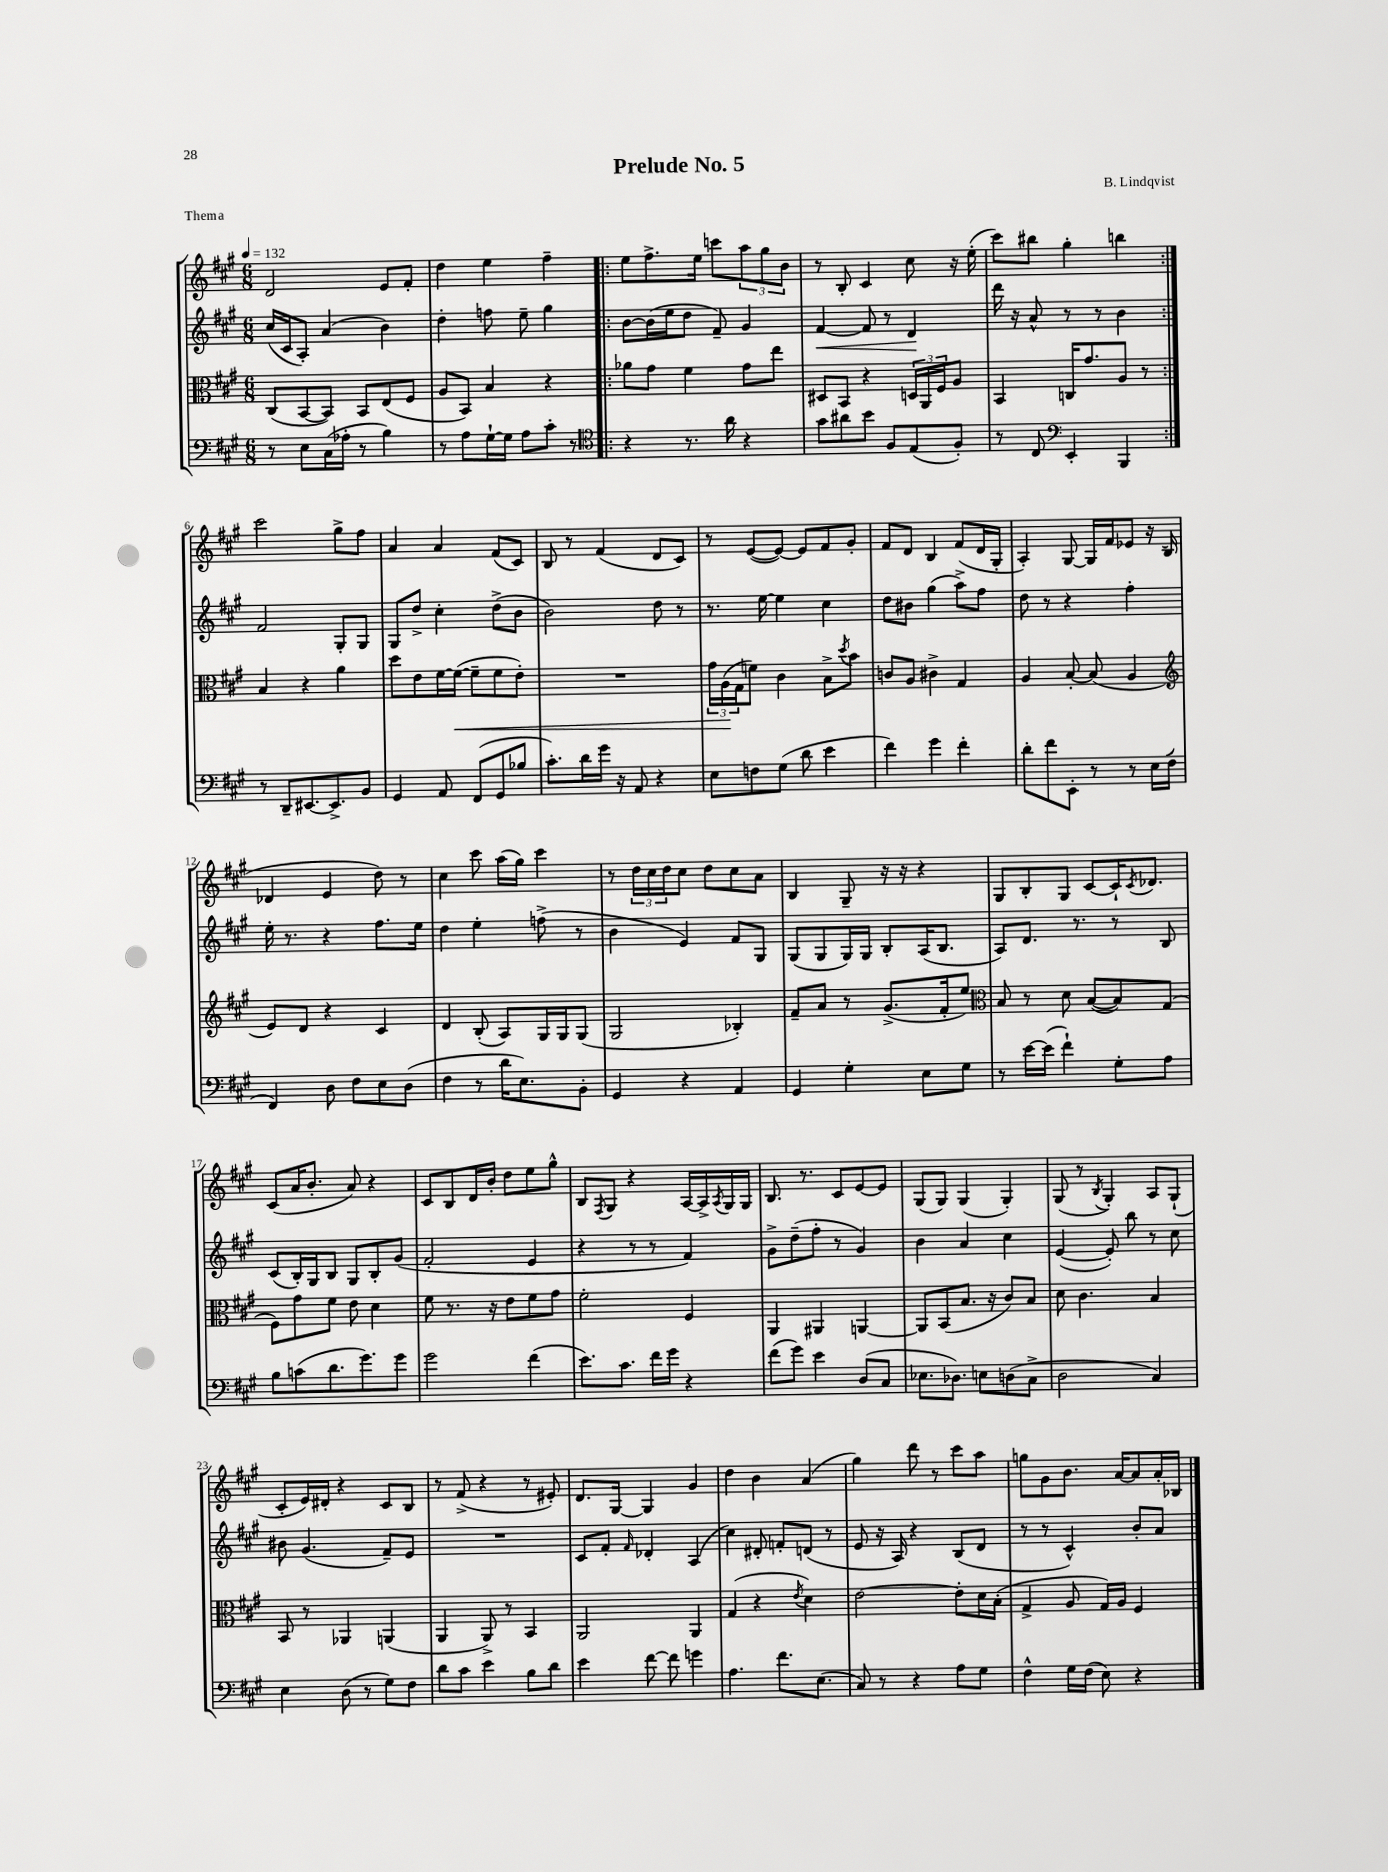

**kern	**kern	**dynam	**kern	**dynam	**kern
*part4	*part3	*part3	*part2	*part2	*part1
*staff4	*staff3	*staff3	*staff2	*staff2	*staff1
*clefF4	*clefC3	*	*clefG2	*	*clefG2
*k[f#c#g#]	*k[f#c#g#]	*	*k[f#c#g#]	*	*k[f#c#g#]
*M6/8	*M6/8	*	*M6/8	*	*M6/8
*MM132	*MM132	*	*MM132	*	*MM132
=1	=1	=1	=1	=1	=1
8r	(8C#/L	.	(16cc#/LL	.	2d/
.	.	.	16c#/J	.	.
8E\L	[8BB/	.	8A'/J)	.	.
(16C#\L	8BB/J])	.	(4a/	.	.
16A-X'\JJ	.	.	.	.	.
8r	8BB/L	.	.	.	.
4B\)	(8E/	.	4b\)	.	8e/L
.	8F#/J	.	.	.	8f#'/J
=2	=2	=2	=2	=2	=2
8r	8A/L	.	4dd'\	.	4dd\
8A\L	8BB/J)	.	.	.	.
[16G#`\L	4B/	.	8ffn\	.	4ee\
16G#\JJ]	.	.	.	.	.
8A\L	.	.	8ee~\	.	.
8c#'\J	4r	.	4gg#\	.	4ff#~\
8r	.	.	.	.	.
=3!|:	=3!|:	=3!|:	=3!|:	=3!|:	=3!|:
*clefC4	*	*	*	*	*
4r	8a-X\L	.	[8b\L	.	8ee\L
.	8g#\J	.	(16b\L]	.	8.ff#^\
.	.	.	16ee\J	.	.
8.r	4f#\	.	8dd\J	.	.
.	.	.	.	.	16ee\Jk
.	.	.	8f#~/)	.	8cccn\L
16a\	.	.	.	.	.
4r	8g#\L	.	4g#/	.	12aa\
.	.	.	.	.	12gg#\
.	8ee\J	.	.	.	.
.	.	.	.	.	12b\J
=4	=4	=4	=4	=4	=4
!	!	!	!	!LO:HP:b	!
8g#\L	8D#X/L	.	[4f#/	<	8r
8a#X\	8BB/J	.	.	.	8B'/
8b\J	4r	.	8f#/]	.	4c#/
8F#/L	.	.	8r	.	.
(8E/	24Dn/LL	.	4d/	.	8cc#\
.	24AA/	.	.	.	.
.	24F#/J	.	.	.	.
8F#'/J)	8A/J	.	.	.	16r
.	.	.	.	.	(16ee'\
.	.	.	.	[	.
=5	=5	=5	=5	=5	=5
8r	4BB/	.	16ddd\	.	8ccc#\L)
.	.	.	16r	.	.
8C#/	.	.	8a^^/	.	8bb#X\J
*clefF4	*	*	*	*	*
4EE'/	16Cn/KL	.	8r	.	4gg#'\
.	8.g#/	.	.	.	.
.	.	.	8r	.	.
4BBB/	8A/J	.	4b\	.	4bbn\
.	8r	.	.	.	.
!!LO:LB:g=z
=6:|!	=6:|!	=6:|!	=6:|!	=6:|!	=6:|!
8r	4B/	.	2f#/	.	2ccc#\
8DD~/L	.	.	.	.	.
[8.EE#X/	4r	.	.	.	.
8.EE#^/]	.	.	.	.	.
.	4a\	.	8G#'/L	.	8gg#^\L
8BB/J	.	.	8G#/J	.	8ff#\J
=7	=7	=7	=7	=7	=7
4GG#/	8dd\L	.	8G#/L	.	4a/
.	8e\	.	8dd^/J	.	.
8AA/	[16f#\L	.	4cc#'\	.	4a/
!	!	!LO:HP:b	!	!	!
.	(16f#\JJ_	<	.	.	.
(8FF#/L	8f#~\L]	.	.	.	.
8GG#/	8f#\	.	(8dd^\L	.	(8f#/L
8B-X/J	8e'\J)	.	8b\J	.	8c#/J)
=8	=8	=8	=8	=8	=8
8.c#'\L)	2.r	.	2b\)	.	8B/
.	.	.	.	.	8r
16d\L	.	.	.	.	.
16g#\JJ	.	.	.	.	(4f#/
16r	.	.	.	.	.
8AA/	.	.	.	.	.
4r	.	.	8dd\	.	8d/L
.	.	.	8r	.	8c#/J)
=9	=9	=9	=9	=9	=9
8E\L	24g#\LL	.	8.r	.	8r
.	(24A\	.	.	.	.
.	24G#\J	[	.	.	.
8Fn\	8fn\J)	.	.	.	([8e/L
.	.	.	[16ee\	.	.
(8G#\J	4c#\	.	4ee\]	.	8e/J_)
8d\	.	.	.	.	8e/L]
4e\	8B^\L	.	4cc#\	.	8f#/
.	8qdd/	.	.	.	.
.	8b\J	.	.	.	8g#'/J
=10	=10	=10	=10	=10	=10
4f#\)	8cn/L	.	8dd\L	.	8f#/L
.	8A/J	.	8b#X\J	.	8d/J
4g#\	4c#X^\	.	(4gg#\	.	4B/
4f#'\	4G#/	.	8aa^\L)	.	(8f#/L
.	.	.	8ff#\J	.	16d/L
.	.	.	.	.	16G#'/JJ
=11	=11	=11	=11	=11	=11
8d'\L	4A/	.	8dd\	.	4A'/)
8f#\	.	.	8r	.	.
8EE'\J	[8B'/	.	4r	.	[8G#/
8r	(8B/]	.	.	.	16G#/LL]
.	.	.	.	.	16f#/J
8r	4A/	.	4ff#'\	.	8e-X/J
16E\LL	.	.	.	.	16r
(16F#'\JJ	.	.	.	.	(16B/
!!LO:LB:g=z
=12	=12	=12	=12	=12	=12
*	*clefG2	*	*	*	*
4FF#/)	8e/L)	.	16ee'\	.	4d-X/
.	.	.	8.r	.	.
.	8d/J	.	.	.	.
8D\	4r	.	4r	.	4e/
8F#\L	.	.	.	.	.
8E\	4c#/	.	8.ff#\L	.	8dd\)
(8D\J	.	.	.	.	8r
.	.	.	16ee\Jk	.	.
=13	=13	=13	=13	=13	=13
4F#\	4d/	.	4dd\	.	4cc#\
8r	(8B'/	.	4ee'\	.	8ccc#\
16d\KL	8A/L)	.	.	.	(16aa\LL
8.E\)	.	.	.	.	16gg#\JJ)
.	16G#/L	.	(8ffn^\	.	4ccc#\
.	16G#/J	.	.	.	.
8BB'\J	(8G#/J	.	8r	.	.
=14	=14	=14	=14	=14	=14
4GG#/	2G#/	.	4b\	.	8r
.	.	.	.	.	24dd\LL
.	.	.	.	.	24cc#\
.	.	.	.	.	24dd\J
4r	.	.	4e/)	.	8cc#\J
.	.	.	.	.	8dd\L
4AA/	4B-X'/)	.	8f#/L	.	8cc#\
.	.	.	8G#/J	.	8a\J
=15	=15	=15	=15	=15	=15
4GG#/	8f#~/L	.	(8G#/L	.	4B/
.	8a/J	.	8G#/	.	.
4G#'\	8r	.	16G#/L)	.	8G#~/
.	.	.	16G#/JJ	.	.
.	(8.g#^/L	.	8B'/L	.	16r
.	.	.	.	.	16r
8E\L	.	.	(16A/K	.	4r
.	16f#'/k	.	8.B/J	.	.
8G#\J	8ee/J)	.	.	.	.
=16	=16	=16	=16	=16	=16
*	*clefC3	*	*	*	*
8r	8B/	.	8A/L)	.	8G#/L
[16e\LL	8r	.	8.d/J	.	8B'/
(16e\JJ]	.	.	.	.	.
4f#`\)	8d\	.	.	.	8G#/J
.	.	.	8.r	.	.
.	([8B/L	.	.	.	[8c#/L
8G#'\L	8B/])	.	8r	.	16c#`/K]
.	.	.	.	.	8qc#/
.	.	.	.	.	8.d-X/J
8A\J	(8G#/J	.	8B/	.	.
!!LO:LB:g=z
=17	=17	=17	=17	=17	=17
8B\L	8F#\L)	.	(8c#/L	.	(8c#/L
(8cn\	8g#\	.	16B'/L)	.	16a/K
.	.	.	16G#/J	.	8.b'/J
8.d\	8f#\J	.	8B/J	.	.
.	8e\	.	8G#/L	.	8a/)
8.g#\)	.	.	.	.	.
.	4d\	.	8B'/	.	4r
8g#\J	.	.	(8g#/J	.	.
=18	=18	=18	=18	=18	=18
2g#\	8f#\	.	2f#'/	.	8c#/L
.	8.r	.	.	.	8B/
.	.	.	.	.	16d/L
.	16r	.	.	.	16b'/JJ
.	8e\L	.	.	.	8dd\L
(4f#\	8f#\	.	4e/	.	8ee\
.	8g#\J	.	.	.	8gg#^^\J
=19	=19	=19	=19	=19	=19
8.e\L)	2f#'\	.	4r	.	8B/L
.	.	.	.	.	8qF#/
.	.	.	.	.	8G#/J
8.c#\J	.	.	.	.	.
.	.	.	8r	.	4r
16f#\LL	.	.	8r	.	.
16g#\JJ	.	.	.	.	.
4r	4F#/	.	4f#/)	.	[16A/LL
.	.	.	.	.	16A^/]
.	.	.	.	.	8qA/
.	.	.	.	.	16G#/
.	.	.	.	.	16G#/JJ
=20	=20	=20	=20	=20	=20
(8f#\L	4AA/	.	8g#^\L	.	8.B/
8g#\J)	.	.	(8dd~\	.	.
.	.	.	.	.	8.r
4e\	4AA#X/	.	8ff#'\J	.	.
.	.	.	8r	.	8c#/L
(8D/L	[4AAn/	.	4g#/)	.	[8e/
8C#/J	.	.	.	.	8e/J]
=21	=21	=21	=21	=21	=21
8.E-X\L	8AA/L]	.	4b\	.	(8G#/L
.	(8BB/	.	.	.	8G#/J)
8.D-X\J)	.	.	.	.	.
.	8.B/J	.	4a/	.	(4G#/
8En\L	.	.	.	.	.
.	16r	.	.	.	.
(8Dn\	8c#/L)	.	4cc#\	.	4G#'/)
8C#^\J	8B/J	.	.	.	.
=22	=22	=22	=22	=22	=22
2D\	8d\	.	([4e/	.	(8G#/
.	4.c#\	.	.	.	8r
.	.	.	.	.	8qB/
.	.	.	8e'/])	.	4G#'/)
.	.	.	8bb\	.	.
4C#/)	4B/	.	8r	.	8A/L
.	.	.	8cc#\	.	(8G#`/J
!!LO:LB:g=z
=23	=23	=23	=23	=23	=23
4E\	8BB/	.	8b#X\	.	8c#'/L
.	8r	.	(4.g#/	.	16e/L)
.	.	.	.	.	16d#X'/JJ
(8D\	4AA-X/	.	.	.	4r
8r	.	.	.	.	.
8G#\L)	(4AAn/	.	8f#~/L)	.	8c#/L
8F#\J	.	.	8e/J	.	8B/J
=24	=24	=24	=24	=24	=24
8d\L	4AA/	.	2.r	.	8r
8c#\J	.	.	.	.	(8f#^/
4e\	8AA^/)	.	.	.	4r
.	8r	.	.	.	.
8B\L	4BB/	.	.	.	8r
8d\J	.	.	.	.	8e#X'/)
=25	=25	=25	=25	=25	=25
4e\	2AA/	.	8c#/L	.	8.d/L
.	.	.	8f#'/J	.	.
.	.	.	.	.	[16G#/Jk
.	.	.	16qqf#/	.	.
[8f#\	.	.	4d-X'/	.	4G#/]
8f#\]	.	.	.	.	.
4gn\	4AA/	.	(4A/	.	4g#/
=26	=26	=26	=26	=26	=26
4.A\	(4G#/	.	4cc#\)	.	4dd\
.	4r	.	8d#X'/	.	4b\
8.f#\L	.	.	8fn'/L	.	.
.	8qe/	.	.	.	.
.	4d\)	.	(8dn/J	.	(4a/
(8.E\J	.	.	.	.	.
.	.	.	8r	.	.
=27	=27	=27	=27	=27	=27
8C#/)	[2e\	.	8e/	.	4gg#\)
8r	.	.	16r	.	.
.	.	.	16A/)	.	.
4r	.	.	4r	.	8ddd\
.	.	.	.	.	8r
8A\L	8e'\L]	.	(8B/L	.	8ccc#\L
8G#\J	16d\L	.	8d/J	.	8aa\J
.	(16B'\JJ	.	.	.	.
=28	=28	=28	=28	=28	=28
4F#^^\	4G#^/	.	8r	.	8ggn\L
.	.	.	8r	.	8g#\
16G#\LL	8A/	.	4c#^^/)	.	8.b\J
(16F#\JJ	.	.	.	.	.
8E\)	16G#/LL)	.	.	.	.
.	16A/JJ	.	.	.	[16a/KL
4r	4F#/	.	8b'/L	.	8a/]
.	.	.	8a/J	.	16a'/L
.	.	.	.	.	16B-X/JJ
==	==	==	==	==	==
*-	*-	*-	*-	*-	*-
